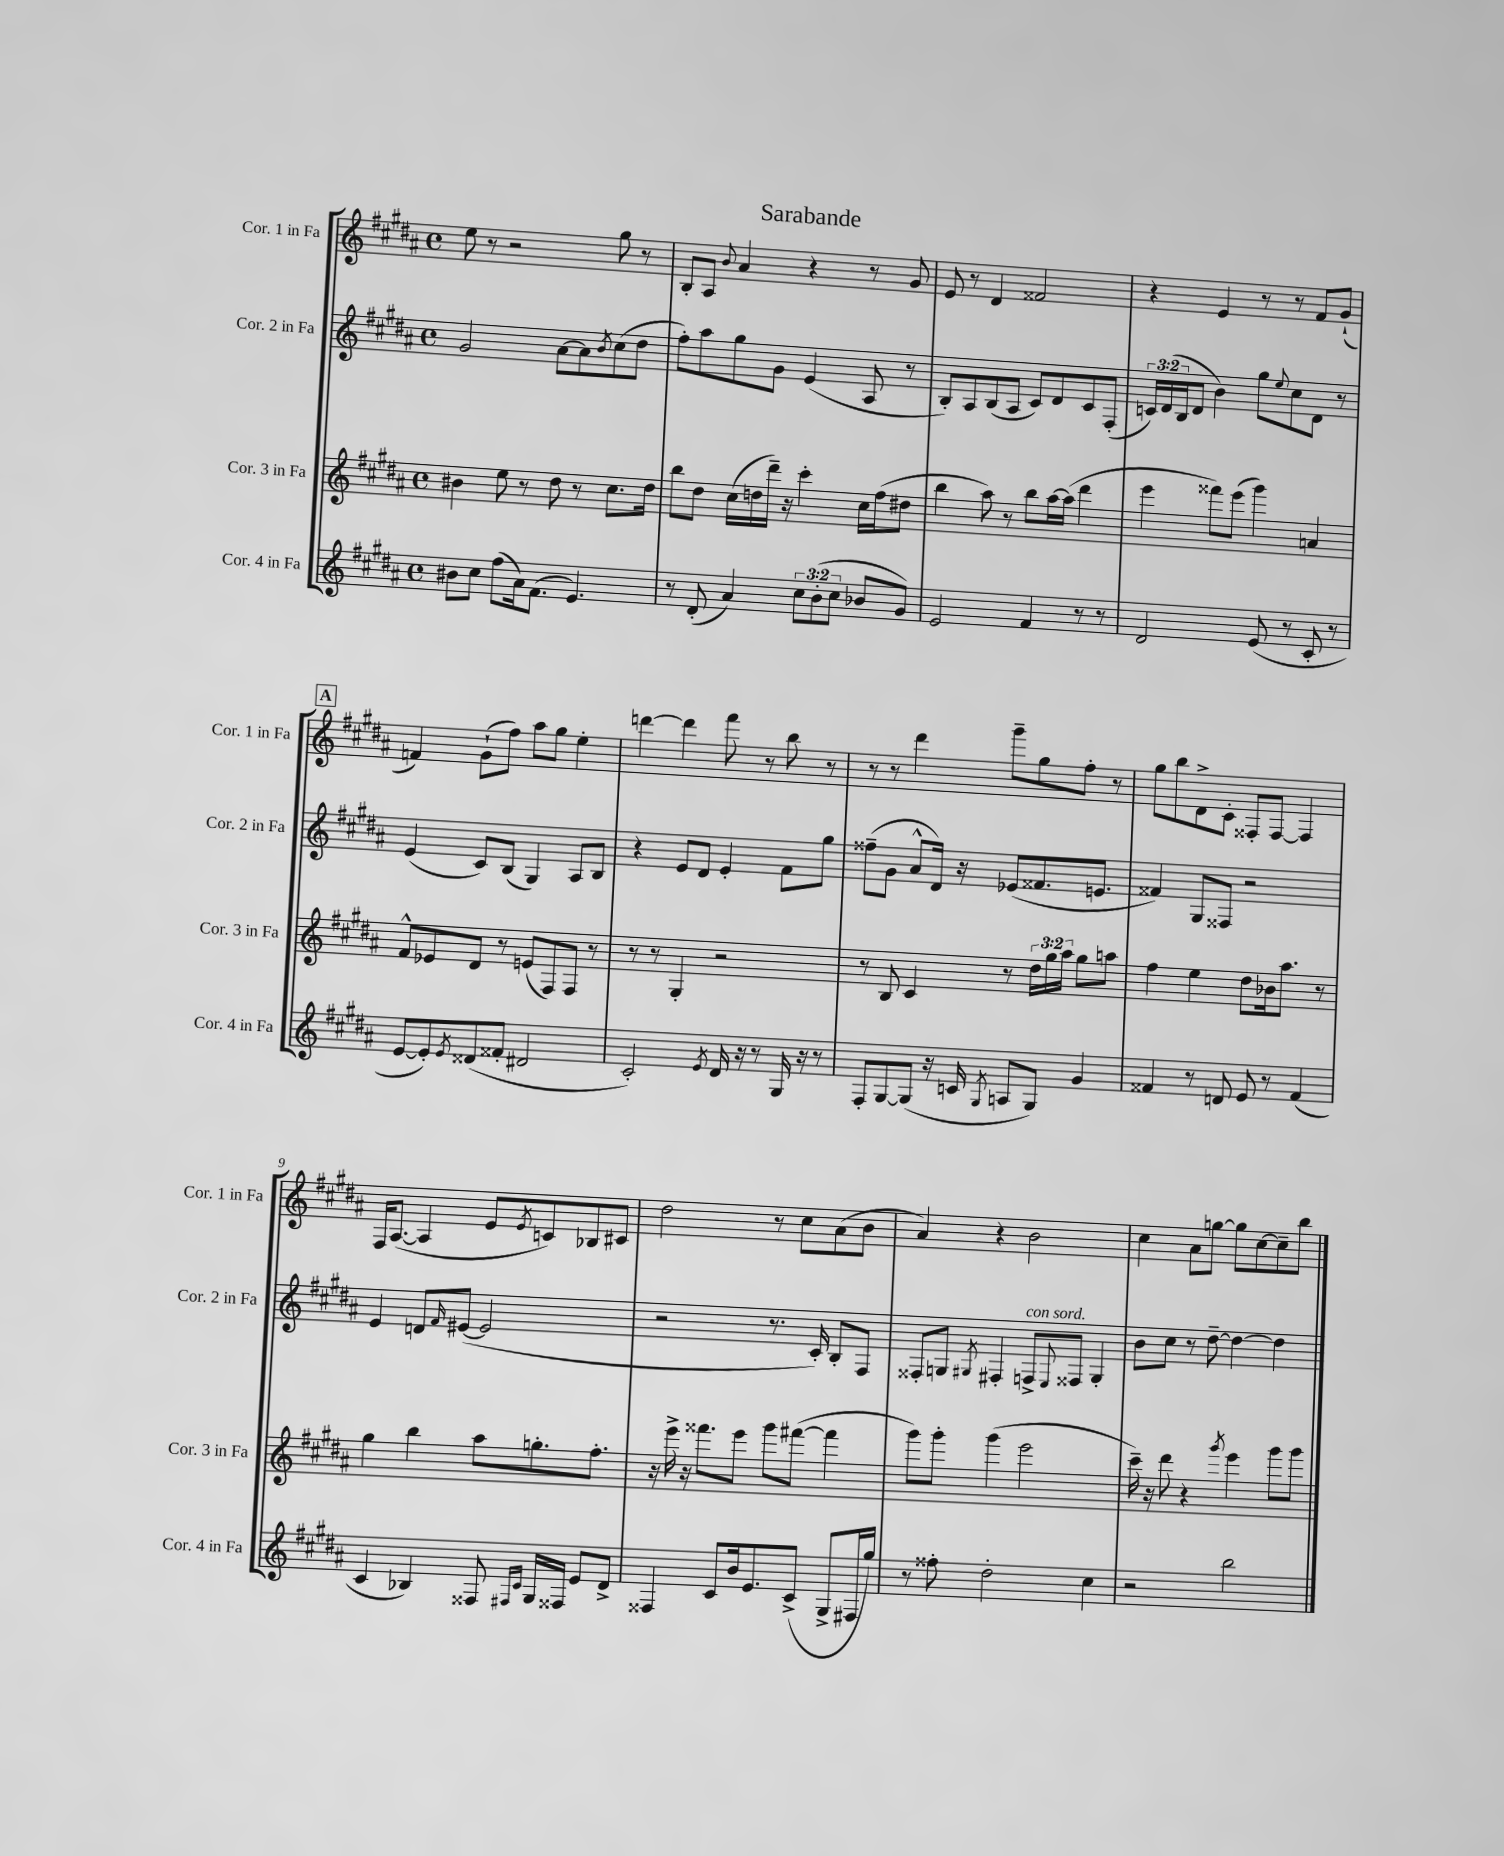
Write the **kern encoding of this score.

**kern	**kern	**kern	**kern
*staff4	*staff3	*staff2	*staff1
*clefG2	*clefG2	*clefG2	*clefG2
*k[f#c#g#d#a#]	*k[f#c#g#d#a#]	*k[f#c#g#d#a#]	*k[f#c#g#d#a#]
*M4/4	*M4/4	*M4/4	*M4/4
*met(c)	*met(c)	*met(c)	*met(c)
8b#	4b#	2g#	8ee
8cc#	.	.	8r
(8ff#	8ee	.	2r
16a#)	8r	.	.
(8.f#	.	.	.
.	8dd#	[8a#	.
4.e)	8r	8a#]	.
.	.	8qb	.
.	8.cc#	(8cc#	8gg#
.	.	8dd#	8r
.	16dd#	.	.
=	=	=	=
8r	8bb	8ff#')	8B'
(8d#'	8dd#	8aa#	8A#
.	.	.	8qqb
4a#)	(16cc#	8gg#	4a#
.	16dd	.	.
.	16ddd#~)	8g#	.
.	16r	.	.
12cc#	4ccc#'	(4e	4r
(12b'	.	.	.
12cc#	.	.	.
8b-	16cc#	8A#	8r
.	(16ff#	.	.
8g#)	8dd#	8r	8g#
=	=	=	=
2e	4bb	8B')	8e
.	.	8A#	8r
.	8aa#)	(8B	4d#
.	8r	8A#	.
4f#	8bb	8c#)	2f##
.	[16aa#	8d#	.
.	(16aa#]	.	.
8r	4ddd#	8c#	.
8r	.	(8F#'	.
=	=	=	=
2d#	4eee	24c)	4r
.	.	(24d#	.
.	.	24B	.
.	.	8d#	.
.	8fff##)	4b)	4e
.	(8eee	.	.
(8e	4ggg#)	8gg#	8r
.	.	8qqee	.
8r	.	8cc#	8r
8c#'	4a	8d#	8f#
8r	.	8r	(8g#`
=	=	=	=
[8e	8f#^^	(4e	4f)
8e'])	8e-	.	.
8qe	.	.	.
(8d##	8d#	8c#)	(8g#`
8f##'	8r	(8B	8ff#)
2d#	(8e	4G#)	8aa#
.	8F#)	.	8gg#
.	8F#	8A#	4ee'
.	8r	8B	.
=	=	=	=
2c#')	8r	4r	[4ddd
.	8r	.	.
.	4G#'	8e	4ddd]
.	.	8d#	.
8qe	.	.	.
16d#	2r	4e'	8fff#
16r	.	.	.
8r	.	.	8r
16G#	.	8f#	8bb
16r	.	.	.
8r	.	8gg#	8r
=	=	=	=
8F#'	8r	(8ff##~	8r
[8G#	8B	8g#	8r
(8G#]	4c#	8a#^^	4ddd#
16r	.	16d#)	.
16c	.	16r	.
8qG#	.	.	.
8A	8r	(8e-	8ggg#~
8G#)	24dd#	8.f##	8gg#
.	24gg#	.	.
.	24aa#	.	.
4g#	8gg#	.	8ff#'
.	.	8.e	.
.	8aa	.	8r
=	=	=	=
4f##	4ff#	4f##)	8gg#
.	.	.	8bb
8r	4ee	8G#	8d#^
8d	.	8F##	8c#'
8e	8dd#	2r	8F##'
8r	16b-	.	[8F##
.	8.aa#	.	.
(4f##	.	.	4F##]
.	8r	.	.
=	=	=	=
4c#	4gg#	4e	16F#
.	.	.	([8.A#
4B-)	4bb	8d	4A#]
.	.	16qqf#	.
.	.	([8e#	.
8F##	8aa#	2e#]	8e
16qqF#	.	.	.
16qqc#	.	.	8qe
16G#	8.gg'	.	8c)
16F##	.	.	.
8e	.	.	8B-
.	8.ff#'	.	.
8d#^	.	.	8c#
=	=	=	=
4F##	16r	2r	2dd#
.	16eee^	.	.
.	16r	.	.
.	8.fff##	.	.
8c#	.	.	.
16b	8eee	.	.
8.e	.	.	.
.	8ggg#	8.r	8r
(8c#^	([8fff#	.	8cc#
.	.	16c#')	.
8G#^	4fff#]	8B'	(8a#
16F#	.	8F#	8b
16gg#)	.	.	.
=	=	=	=
8r	8ggg#)	8F##'	4a#)
8ff##'	8ggg#'	8G	.
.	.	8qG#	.
2dd#'	(4ggg#	4F#'	4r
.	2eee	8F^	2b
.	.	8qqE	.
.	.	8F##	.
4cc#	.	4G#'	.
=	=	=	=
2r	16ccc#~)	8b	4cc#
.	16r	.	.
.	8ddd#	8cc#	.
.	4r	8r	8a#
.	.	[8dd#~	[8gg
.	8qggg#	.	.
2bb	4eee	4dd#_	8gg]
.	.	.	[8cc#
.	8ggg#	4dd#]	8cc#~]
.	8ggg#	.	8bb
==	==	==	==
*-	*-	*-	*-
